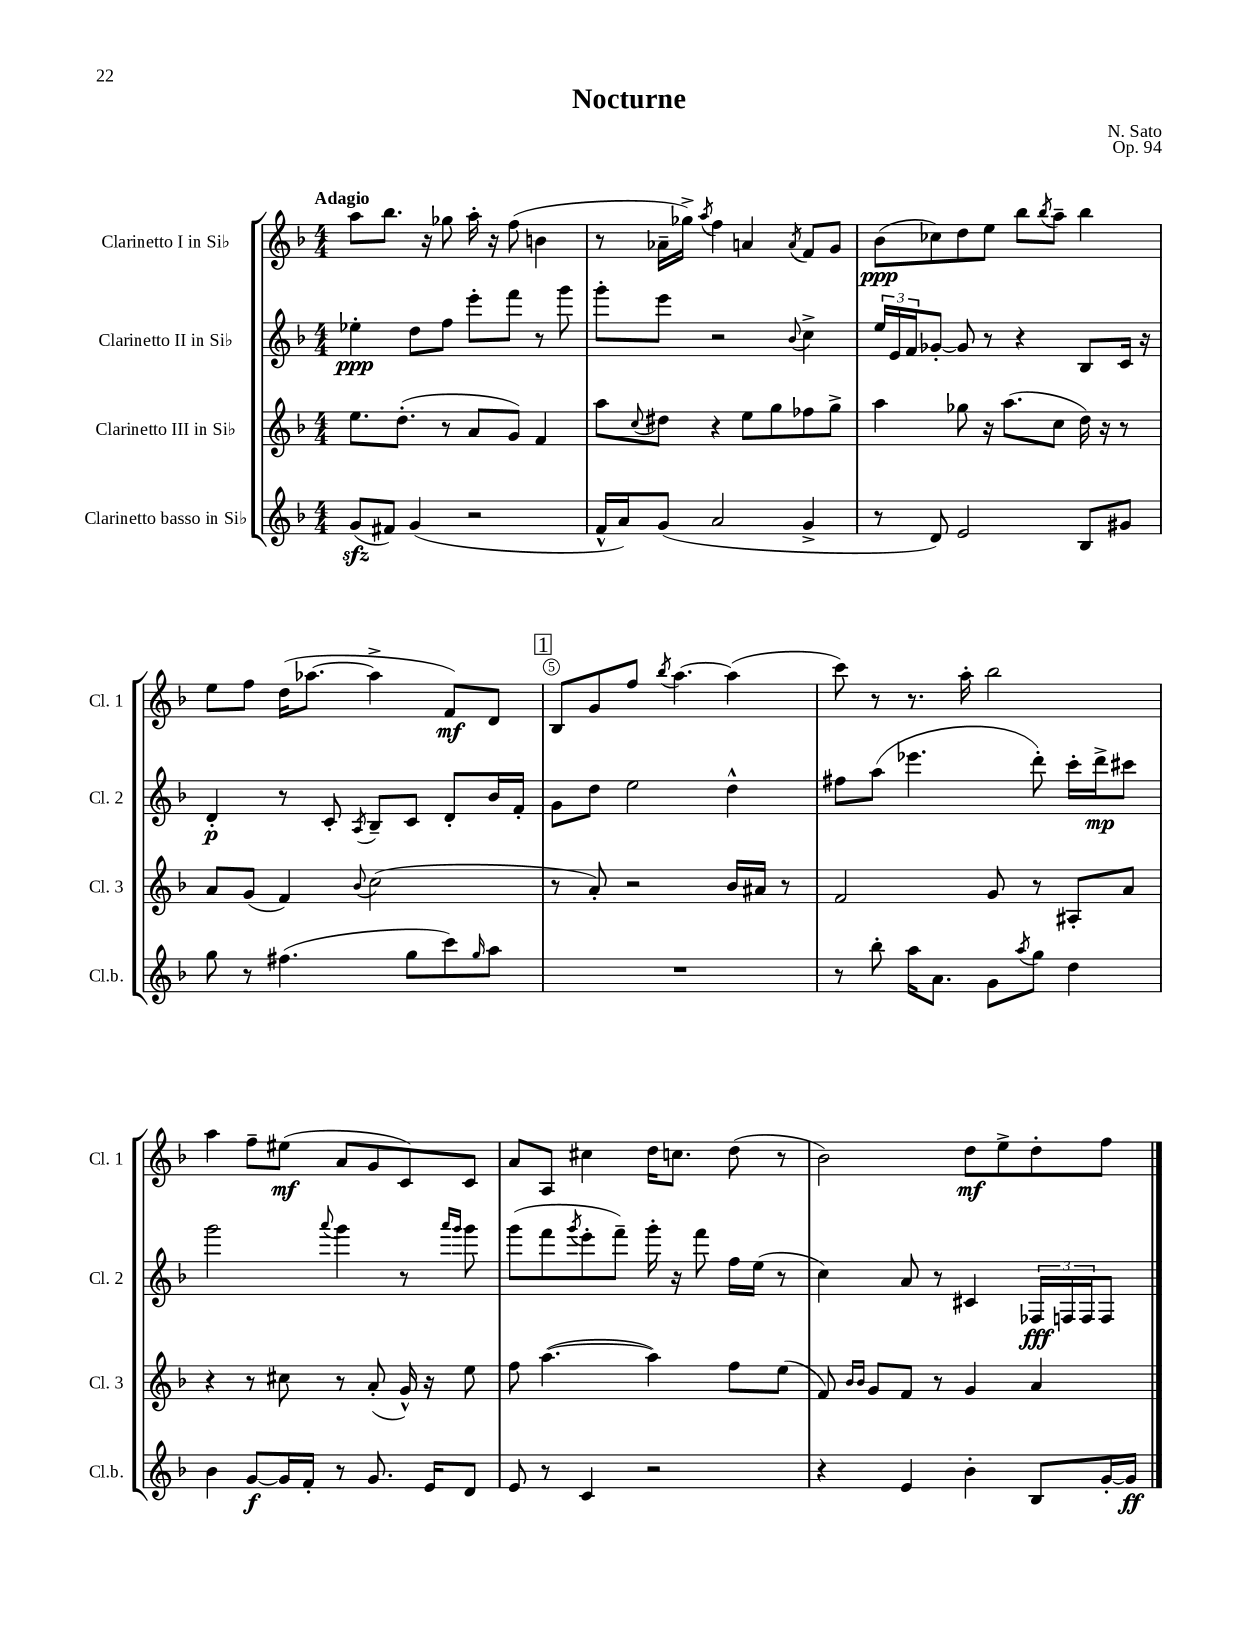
\header { title = "Nocturne" composer = "N. Sato" opus = "Op. 94" }
<<
\new StaffGroup <<
\new Staff = "s0" \with { instrumentName = "Clarinetto I in Sib" shortInstrumentName = "Cl. 1" } {
    \clef treble \key f \major \numericTimeSignature \time 4/4 \tempo "Adagio"
    a''8 bes''8. r16 ges''8 a''16-. r16 f''8( b'4 |
    r8 aes'16-- ges''16->) \acciaccatura { a''8 } f''4 a'4 \acciaccatura { a'8 } f'8 g'8 |
    bes'8\ppp( ces''8) d''8 e''8 bes''8 \acciaccatura { bes''8 } a''8-- bes''4 |
    e''8 f''8 d''16( aes''8.~ aes''4-> f'8\mf) d'8 |
    \mark \markup { \box "1" } bes8 g'8 f''8 \acciaccatura { bes''8 } a''4.~ a''4( |
    c'''8) r8 r8. a''16-. bes''2 |
    a''4 f''8-- eis''8\mf( a'8 g'8 c'8) c'8 |
    a'8 a8 cis''4 d''16 c''8. d''8( r8 |
    bes'2) d''8\mf e''8-> d''8-. f''8 \bar "|." |
}
\new Staff = "s1" \with { instrumentName = "Clarinetto II in Sib" shortInstrumentName = "Cl. 2" } {
    \clef treble \key f \major \numericTimeSignature \time 4/4
    ees''4-.\ppp d''8 f''8 e'''8-. f'''8 r8 g'''8 |
    g'''8-. e'''8 r2 \appoggiatura { bes'8 } c''4-> |
    \tuplet 3/2 { e''16 e'16 f'16 } ges'8~-. ges'8 r8 r4 bes8 c'16 r16 |
    d'4-.\p r8 c'8-. \acciaccatura { a8 } bes8-- c'8 d'8-. bes'16 f'16-. |
    \mark \markup { \box "1" } g'8 d''8 e''2 d''4-^ |
    fis''8 a''8( ees'''4. d'''8-.) c'''16-. d'''16->\mp cis'''8 |
    g'''2 \appoggiatura { a'''8 } g'''4 r8 \grace { a'''16 g'''16 } g'''8 |
    g'''8( f'''8 \acciaccatura { g'''8 } e'''8-. f'''8--) g'''16-. r16 f'''8 f''16 e''16( r8 |
    c''4) a'8 r8 cis'4 \tuplet 3/2 { fes16\fff f16 f16 } f8 \bar "|." |
}
\new Staff = "s2" \with { instrumentName = "Clarinetto III in Sib" shortInstrumentName = "Cl. 3" } {
    \clef treble \key f \major \numericTimeSignature \time 4/4
    e''8. d''8.-.( r8 a'8 g'8) f'4 |
    a''8 \appoggiatura { c''8 } dis''8 r4 e''8 g''8 fes''8 g''8-> |
    a''4 ges''8 r16 a''8.( c''8 d''16) r16 r8 |
    a'8 g'8( f'4) \appoggiatura { bes'8 } c''2( |
    \mark \markup { \box "1" } r8 a'8-.) r2 bes'16 ais'16 r8 |
    f'2 g'8 r8 ais8-. a'8 |
    r4 r8 cis''8 r8 a'8-.( g'16-^) r16 e''8 |
    f''8 a''4.~( a''4) f''8 e''8( |
    f'8) \grace { bes'16 bes'16 } g'8 f'8 r8 g'4 a'4 \bar "|." |
}
\new Staff = "s3" \with { instrumentName = "Clarinetto basso in Sib" shortInstrumentName = "Cl.b." } {
    \clef treble \key f \major \numericTimeSignature \time 4/4
    g'8\sfz( fis'8) g'4( r2 |
    f'16-^ a'16) g'8( a'2 g'4-> |
    r8 d'8) e'2 bes8 gis'8 |
    g''8 r8 fis''4.( g''8 c'''8) \grace { g''16 } a''8 |
    \mark \markup { \box "1" } R1 |
    r8 bes''8-. a''16 a'8. g'8 \acciaccatura { a''8 } g''8 d''4 |
    bes'4 g'8~\f g'16 f'16-. r8 g'8. e'16 d'8 |
    e'8 r8 c'4 r2 |
    r4 e'4 bes'4-. bes8 g'16~-. g'16\ff \bar "|." |
}
>>
>>
\layout { \context { \Score \override BarNumber.break-visibility = ##(#f #t #t) barNumberVisibility = #(every-nth-bar-number-visible 5) \override BarNumber.stencil = #(make-stencil-circler 0.1 0.3 ly:text-interface::print) } }
